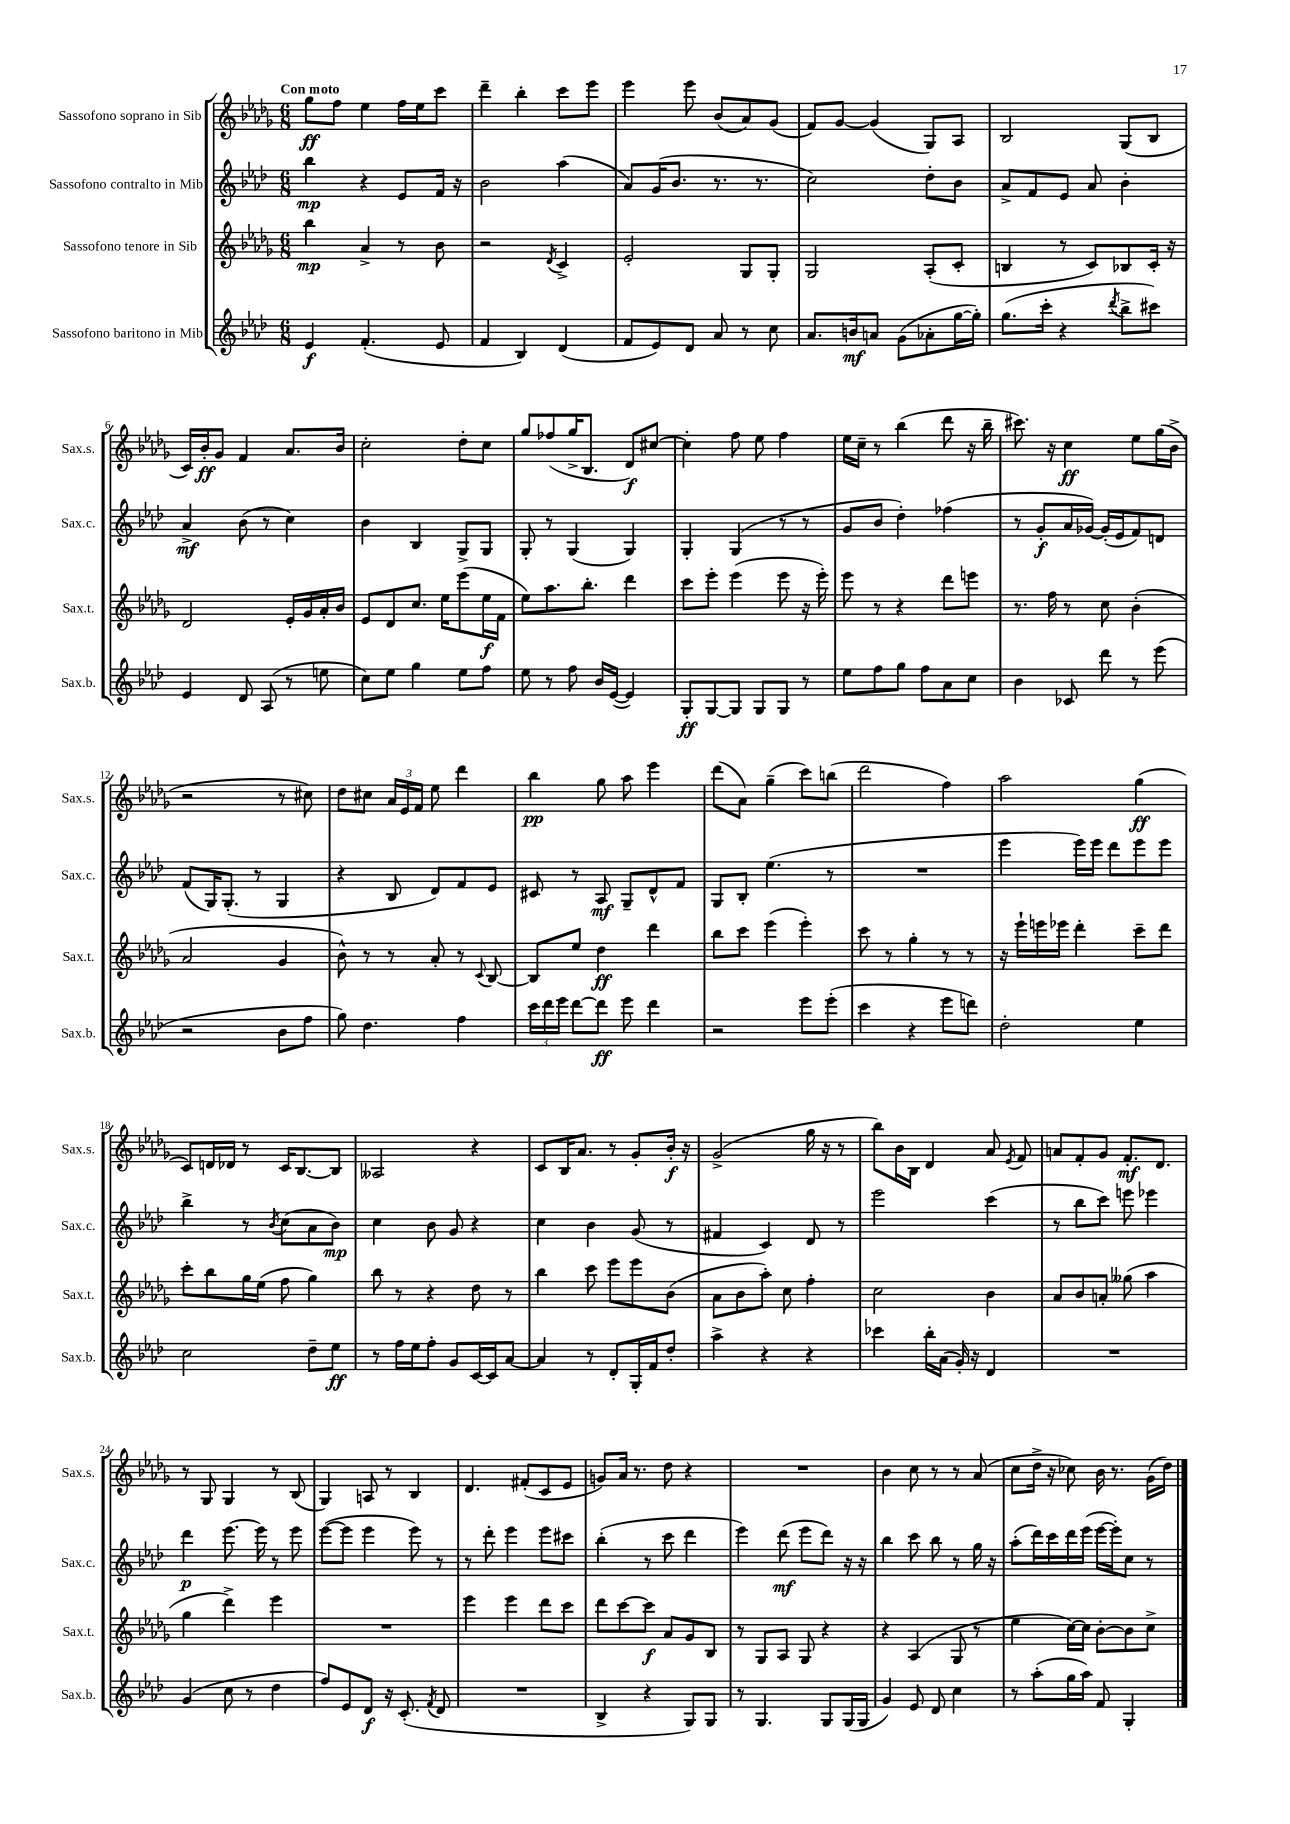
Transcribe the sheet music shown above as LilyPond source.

<<
\new StaffGroup <<
\new Staff = "s0" \with { instrumentName = "Sassofono soprano in Sib" shortInstrumentName = "Sax.s." } {
    \clef treble \key des \major \numericTimeSignature \time 6/8 \tempo "Con moto"
    \autoBeamOff ges''8[\ff f''8] ees''4 f''16[ ees''16 c'''8] |
    des'''4-- bes''4-. c'''8[ ees'''8] |
    ees'''4 ees'''8 bes'8[( aes'8) ges'8]( |
    f'8[) ges'8]~ ges'4( ges8[) aes8] |
    bes2 ges8[( bes8] |
    c'16[) bes'16-.\ff ges'8] f'4 aes'8.[ bes'16] |
    c''2-. des''8[-. c''8] |
    ges''8[ fes''8( ges''16-> bes8.] des'8[\f) cis''8]~ |
    cis''4-. f''8 ees''8 f''4 |
    ees''16[ c''16]-- r8 bes''4( des'''8 r16 bes''16-- |
    cis'''8.) r16 c''4\ff ees''8[ ges''16( bes'16]-> |
    r2 r8 cis''8) |
    des''8[ cis''8] \tuplet 3/2 { aes'16[ ees'16 f'16] } ees''8 des'''4 |
    bes''4\pp ges''8 aes''8 ees'''4 |
    des'''8[( aes'8]) ges''4--( c'''8[) b''8]( |
    des'''2 f''4) |
    aes''2 ges''4\ff( |
    c'8[) d'16 des'16] r8 c'16[ bes8.~ bes8] |
    aeses2 r4 |
    c'8[ bes16 aes'8.] r8 ges'8[-. bes'16]-.\f r16 |
    ges'2->( ges''16 r16 r8 |
    bes''8[) bes'16 bes16] des'4 aes'8 \acciaccatura { ees'8 } f'8 |
    a'8[ f'8-. ges'8] f'8.[-.\mf des'8.] |
    r8 ges8 ges4 r8 bes8( |
    ges4) a8 r8 bes4 |
    des'4. fis'8[-.( c'8 ees'8] |
    g'8[) aes'16] r8. des''8 r4 |
    R2. |
    bes'4 c''8 r8 r8 aes'8( |
    c''8[ des''16]-> r16 ces''8) bes'16 r8. ges'16[( des''16]) \bar "|." |
}
\new Staff = "s1" \with { instrumentName = "Sassofono contralto in Mib" shortInstrumentName = "Sax.c." } {
    \clef treble \key aes \major \numericTimeSignature \time 6/8
    \autoBeamOff bes''4\mp r4 ees'8[ f'16] r16 |
    bes'2 aes''4( |
    aes'8[) g'16( bes'8.] r8. r8. |
    c''2) des''8[-. bes'8] |
    aes'8[-> f'8 ees'8] aes'8 bes'4-. |
    aes'4->\mf bes'8( r8 c''4) |
    bes'4 bes4 g8[-> g8] |
    g8-. r8 g4( g4) |
    g4-. g4( r8 r8 |
    g'8[ bes'8] des''4-.) fes''4( |
    r8 g'8[-.\f aes'16 ges'16]~) ges'16[-.( ees'16 f'8) d'8] |
    f'8[( g16) g8.]-.( r8 g4 |
    r4 bes8 des'8[) f'8 ees'8] |
    cis'8 r8 aes8\mf g8[-- des'8-^ f'8] |
    g8[ bes8]-. ees''4.( r8 |
    R2. |
    ees'''4 ees'''16[) ees'''16] des'''8[ ees'''8 ees'''8] |
    bes''4-> r8 \acciaccatura { bes'8 } c''8[( aes'8 bes'8]\mp) |
    c''4 bes'8 g'8 r4 |
    c''4 bes'4 g'8( r8 |
    fis'4 c'4) des'8 r8 |
    ees'''2 c'''4( |
    r8 bes''8[ c'''8]) e'''8 ees'''4 |
    des'''4\p ees'''8.~ ees'''16 r8 ees'''8 |
    ees'''8[~( ees'''8] ees'''4 ees'''8) r8 |
    r8 des'''8-. ees'''4 ees'''8[ cis'''8] |
    bes''4-.( r8 c'''8 des'''4 |
    ees'''4) des'''8\mf( ees'''8[ des'''8]) r16 r16 |
    bes''4 c'''8 bes''8 r8 g''16 r16 |
    aes''8[-.( des'''16) c'''16 des'''16 ees'''16]( ees'''16[~ ees'''16-.) c''8] r8 \bar "|." |
}
\new Staff = "s2" \with { instrumentName = "Sassofono tenore in Sib" shortInstrumentName = "Sax.t." } {
    \clef treble \key des \major \numericTimeSignature \time 6/8
    \autoBeamOff bes''4\mp aes'4-> r8 bes'8 |
    r2 \acciaccatura { des'8 } c'4-> |
    ees'2-. ges8[ ges8]-. |
    ges2 aes8[-.( c'8]-. |
    b4 r8 c'8[) bes8 c'16]-. r16 |
    des'2 ees'16[-. ges'16 aes'16-. bes'16] |
    ees'8[ des'8 c''8.] ees''16[ ees'''8( ees''16\f f'16] |
    ees''8[) aes''8. bes''8.]-. des'''4 |
    c'''8[ ees'''8]-. ees'''4( ees'''8 r16 ees'''16-.) |
    ees'''8 r8 r4 des'''8[ e'''8] |
    r8. f''16 r8 c''8 bes'4-.( |
    aes'2 ges'4 |
    bes'8-^) r8 r8 aes'8-. r8 \appoggiatura { c'8 } bes8~ |
    bes8[ ees''8] des''4\ff des'''4 |
    bes''8[ c'''8] ees'''4( ees'''4-.) |
    c'''8 r8 ges''4-. r8 r8 |
    r16 ees'''16[-! e'''16 ees'''16] des'''4-. c'''8[-- des'''8] |
    c'''8[-. bes''8 ges''16 ees''16]( f''8 ges''4) |
    bes''8 r8 r4 des''8 r8 |
    bes''4 c'''8 ees'''8[ ees'''8 bes'8]( |
    aes'8[ bes'8 aes''8]-.) c''8 f''4-. |
    c''2 bes'4 |
    aes'8[ bes'8 a'8]-. geses''8( aes''4 |
    ges''4 des'''4->) ees'''4 |
    R2. |
    ees'''4 ees'''4 des'''8[ c'''8] |
    des'''8[ c'''8~ c'''8]\f aes'8[ ges'8 bes8] |
    r8 ges8[ aes8] ges8 r4 |
    r4 aes4( ges8 r8 |
    ees''4 c''16[~) c''16] bes'8[~-. bes'8 c''8]-> \bar "|." |
}
\new Staff = "s3" \with { instrumentName = "Sassofono baritono in Mib" shortInstrumentName = "Sax.b." } {
    \clef treble \key aes \major \numericTimeSignature \time 6/8
    \autoBeamOff ees'4\f f'4.-.( ees'8 |
    f'4 bes4) des'4( |
    f'8[ ees'8) des'8] aes'8 r8 c''8 |
    aes'8.[ b'16\mf a'8] g'8[( aes'8-. g''16~ g''16]-.) |
    g''8.[( c'''16]-. r4 \acciaccatura { des'''8 } bes''8[-> cis'''8]) |
    ees'4 des'8 aes8( r8 e''8 |
    c''8[) ees''8] g''4 ees''8[ f''8] |
    ees''8 r8 f''8 bes'16[ ees'16]~( ees'4) |
    g8[-.\ff g8~ g8] g8[ g8] r8 |
    ees''8[ f''8 g''8] f''8[ aes'8 c''8] |
    bes'4 ces'8 des'''8 r8 ees'''8( |
    r2 bes'8[ f''8] |
    g''8) des''4. f''4 |
    \tuplet 3/2 { c'''16[ des'''16 ees'''16] } des'''8[~ des'''8]\ff ees'''8 des'''4 |
    r2 ees'''8[ ees'''8]-.( |
    c'''4 r4 ees'''8[ d'''8]) |
    des''2-. ees''4 |
    c''2 des''8[-- ees''8]\ff |
    r8 f''16[ ees''16 f''8]-. g'8[ c'16~ c'16 aes'8]~ |
    aes'4 r8 des'8[-. g16-. f'16 des''8]-. |
    aes''4-> r4 r4 |
    ces'''4 bes''16[-. aes'16]( g'16-.) r16 des'4 |
    R2. |
    g'4( c''8 r8 des''4 |
    f''8[) ees'8 des'8]\f r16 c'8.-.( \acciaccatura { f'8 } des'8 |
    R2. |
    bes4-> r4 g8[) g8] |
    r8 g4. g8[ g16( g16] |
    g'4) ees'8 des'8 c''4 |
    r8 aes''8[-.( g''16 aes''16]) f'8 g4-. \bar "|." |
}
>>
>>
